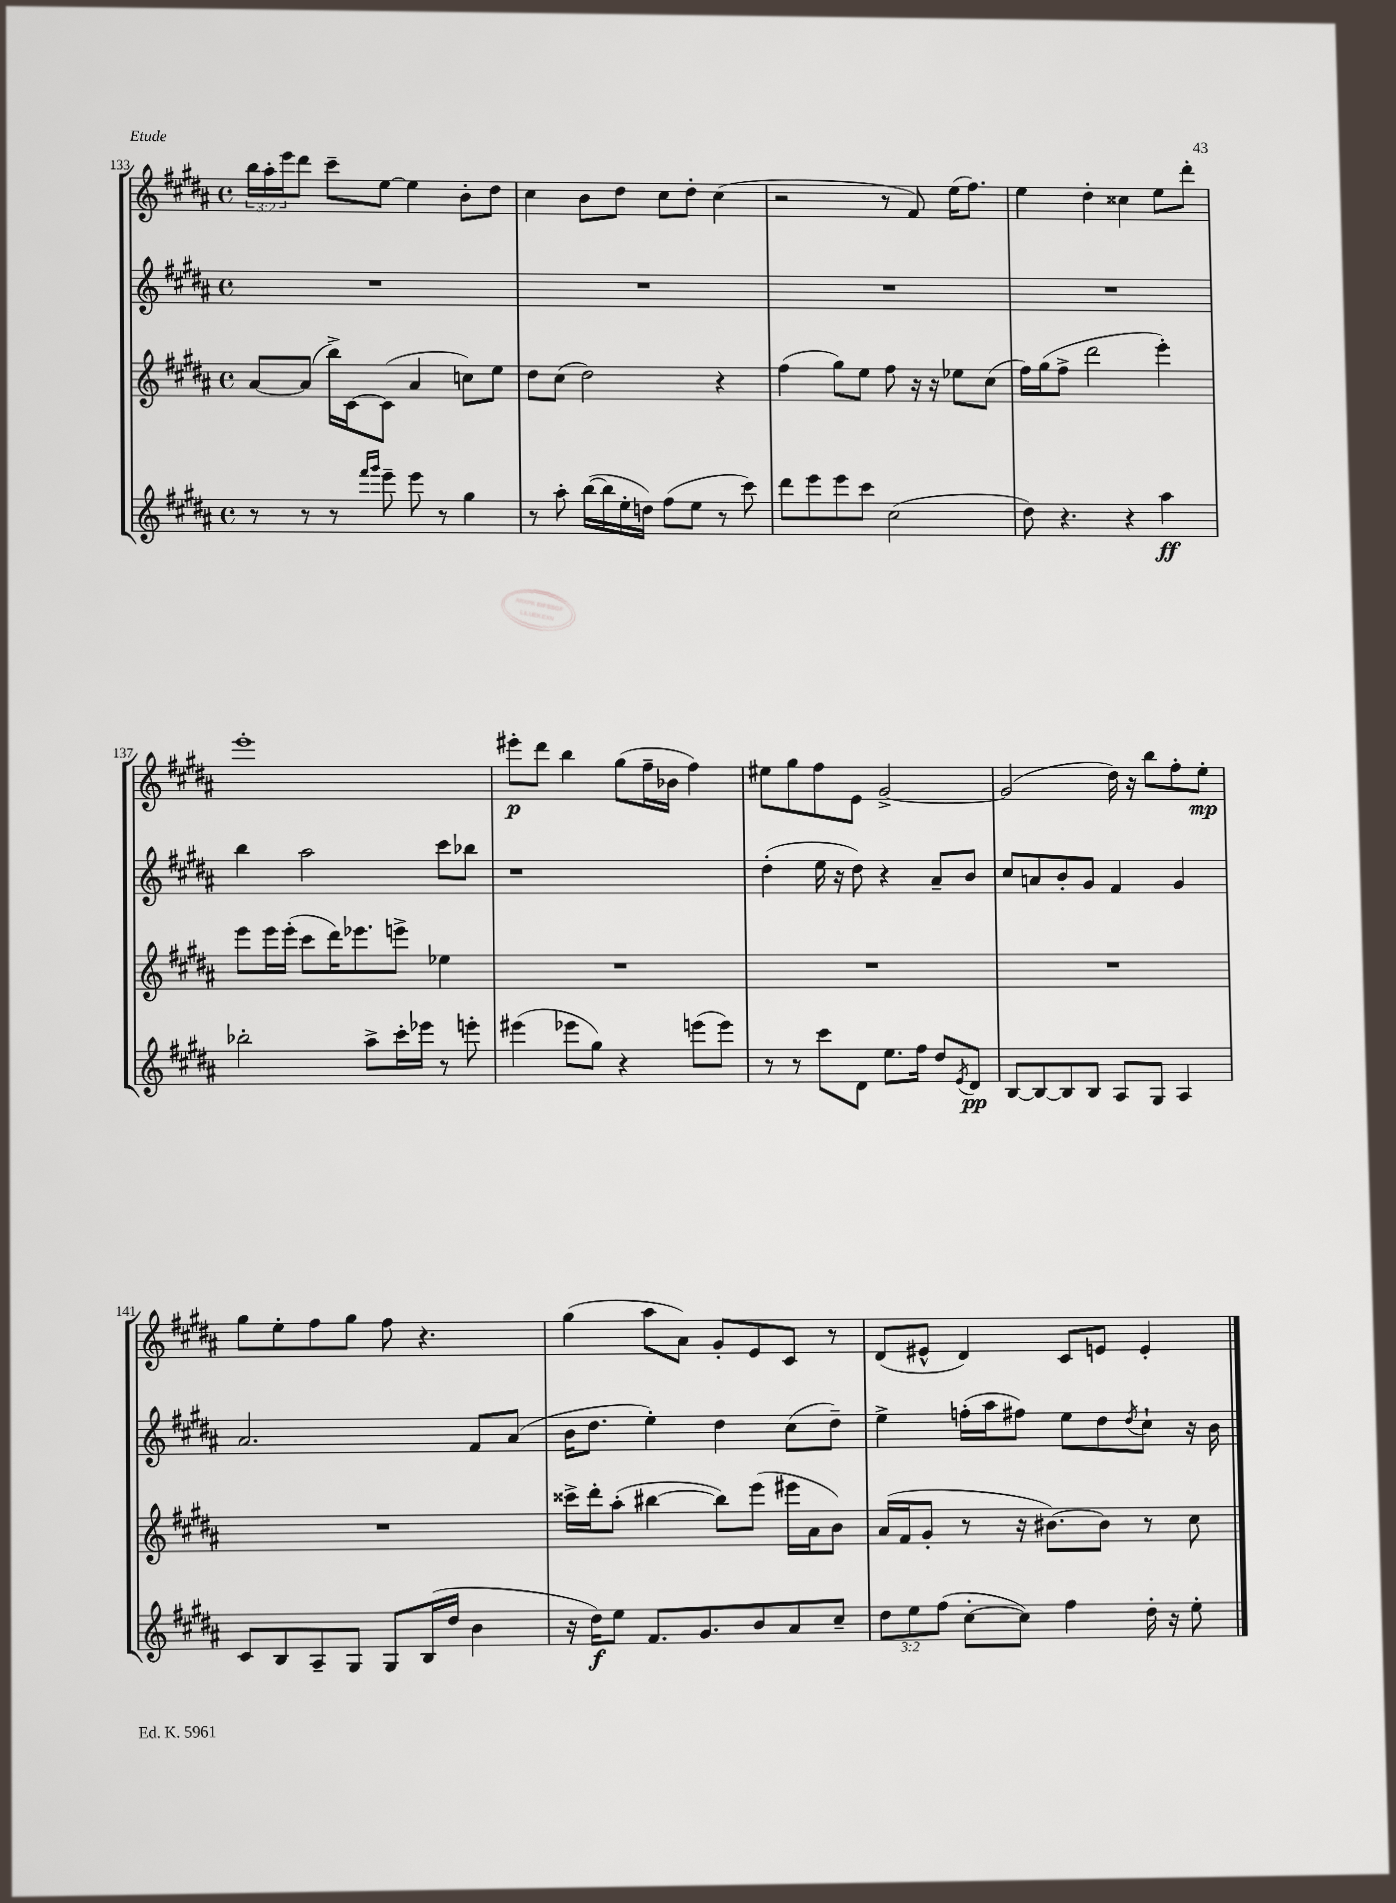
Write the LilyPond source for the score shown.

<<
\new StaffGroup <<
\new Staff = "s0" {
    \clef treble \key b \major \defaultTimeSignature \time 4/4 \override Staff.TupletNumber.text = #tuplet-number::calc-fraction-text
    \tuplet 3/2 { b''16 ais''16-. e'''16 } dis'''8 cis'''8-- e''8~ e''4 b'8-. dis''8 |
    cis''4 b'8 dis''8 cis''8 dis''8-. cis''4( |
    r2 r8 fis'8) e''16( fis''8.) |
    e''4 dis''4-. cisis''4 e''8 dis'''8-. |
    e'''1-. |
    eis'''8-.\p dis'''8 b''4 gis''8( fis''16-- bes'16 fis''4) |
    eis''8 gis''8 fis''8 e'8 gis'2~-> |
    gis'2( dis''16) r16 b''8 fis''8-. e''8-.\mp |
    gis''8 e''8-. fis''8 gis''8 fis''8 r4. |
    gis''4( ais''8 ais'8) gis'8-. e'8 cis'8 r8 |
    dis'8( eis'8-^ dis'4) cis'8 e'8 e'4-. \bar "|." |
}
\new Staff = "s1" {
    \clef treble \key b \major \defaultTimeSignature \time 4/4
    R1 |
    R1 |
    R1 |
    R1 |
    b''4 ais''2 cis'''8 bes''8 |
    r1 |
    dis''4-.( e''16 r16 dis''8) r4 ais'8-- b'8 |
    cis''8 a'8 b'8-. gis'8 fis'4 gis'4 |
    ais'2. fis'8 ais'8( |
    b'16 dis''8. e''4-.) dis''4 cis''8( dis''8--) |
    e''4-> f''16-.( ais''16 fis''8) e''8 dis''8 \acciaccatura { dis''8 } cis''8-! r16 b'16 \bar "|." |
}
\new Staff = "s2" {
    \clef treble \key b \major \defaultTimeSignature \time 4/4
    ais'8~ ais'8( b''16->) cis'16~ cis'8( ais'4 c''8) e''8 |
    dis''8 cis''8( dis''2) r4 |
    fis''4( gis''8) e''8 fis''8 r16 r16 ees''8 cis''8( |
    fis''16) gis''16( fis''8-> dis'''2 e'''4-.) |
    e'''8 e'''16 e'''16-.( cis'''8 dis'''16) ees'''8. e'''8-> ees''4 |
    R1 |
    R1 |
    R1 |
    R1 |
    cisis'''16-> dis'''16-. ais''8-.( bis''4~ bis''8) e'''8( eis'''16 ais'16 b'8) |
    ais'16( fis'16 gis'8-. r8 r16 bis'8.~) bis'8 r8 cis''8 \bar "|." |
}
\new Staff = "s3" {
    \clef treble \key b \major \defaultTimeSignature \time 4/4 \override Staff.TupletNumber.text = #tuplet-number::calc-fraction-text
    r8 r8 r8 \grace { fis'''16 gis'''16 } e'''8-- e'''8 r8 gis''4 |
    r8 ais''8-. b''16~( b''16 e''16-. d''16) fis''8( e''8 r8 cis'''8) |
    dis'''8 e'''8 e'''8 cis'''8 cis''2( |
    dis''8) r4. r4 ais''4\ff |
    bes''2-. ais''8-> cis'''16-. ees'''16 r8 e'''8-. |
    eis'''4( ees'''8 gis''8) r4 e'''8( e'''8) |
    r8 r8 cis'''8 dis'8 e''8. fis''16 dis''8 \acciaccatura { e'8 } dis'8\pp |
    b8~ b8~ b8 b8 ais8 gis8 ais4 |
    cis'8 b8 ais8-- gis8 gis8 b16( dis''16 b'4 |
    r16 dis''16\f) e''8 fis'8. gis'8. b'8 ais'8 cis''8-- |
    \tuplet 3/2 { dis''8 e''8 fis''8( } cis''8~-. cis''8) fis''4 dis''16-. r16 e''8-. \bar "|." |
}
>>
>>
\layout { \context { \Score currentBarNumber = #133 } }
